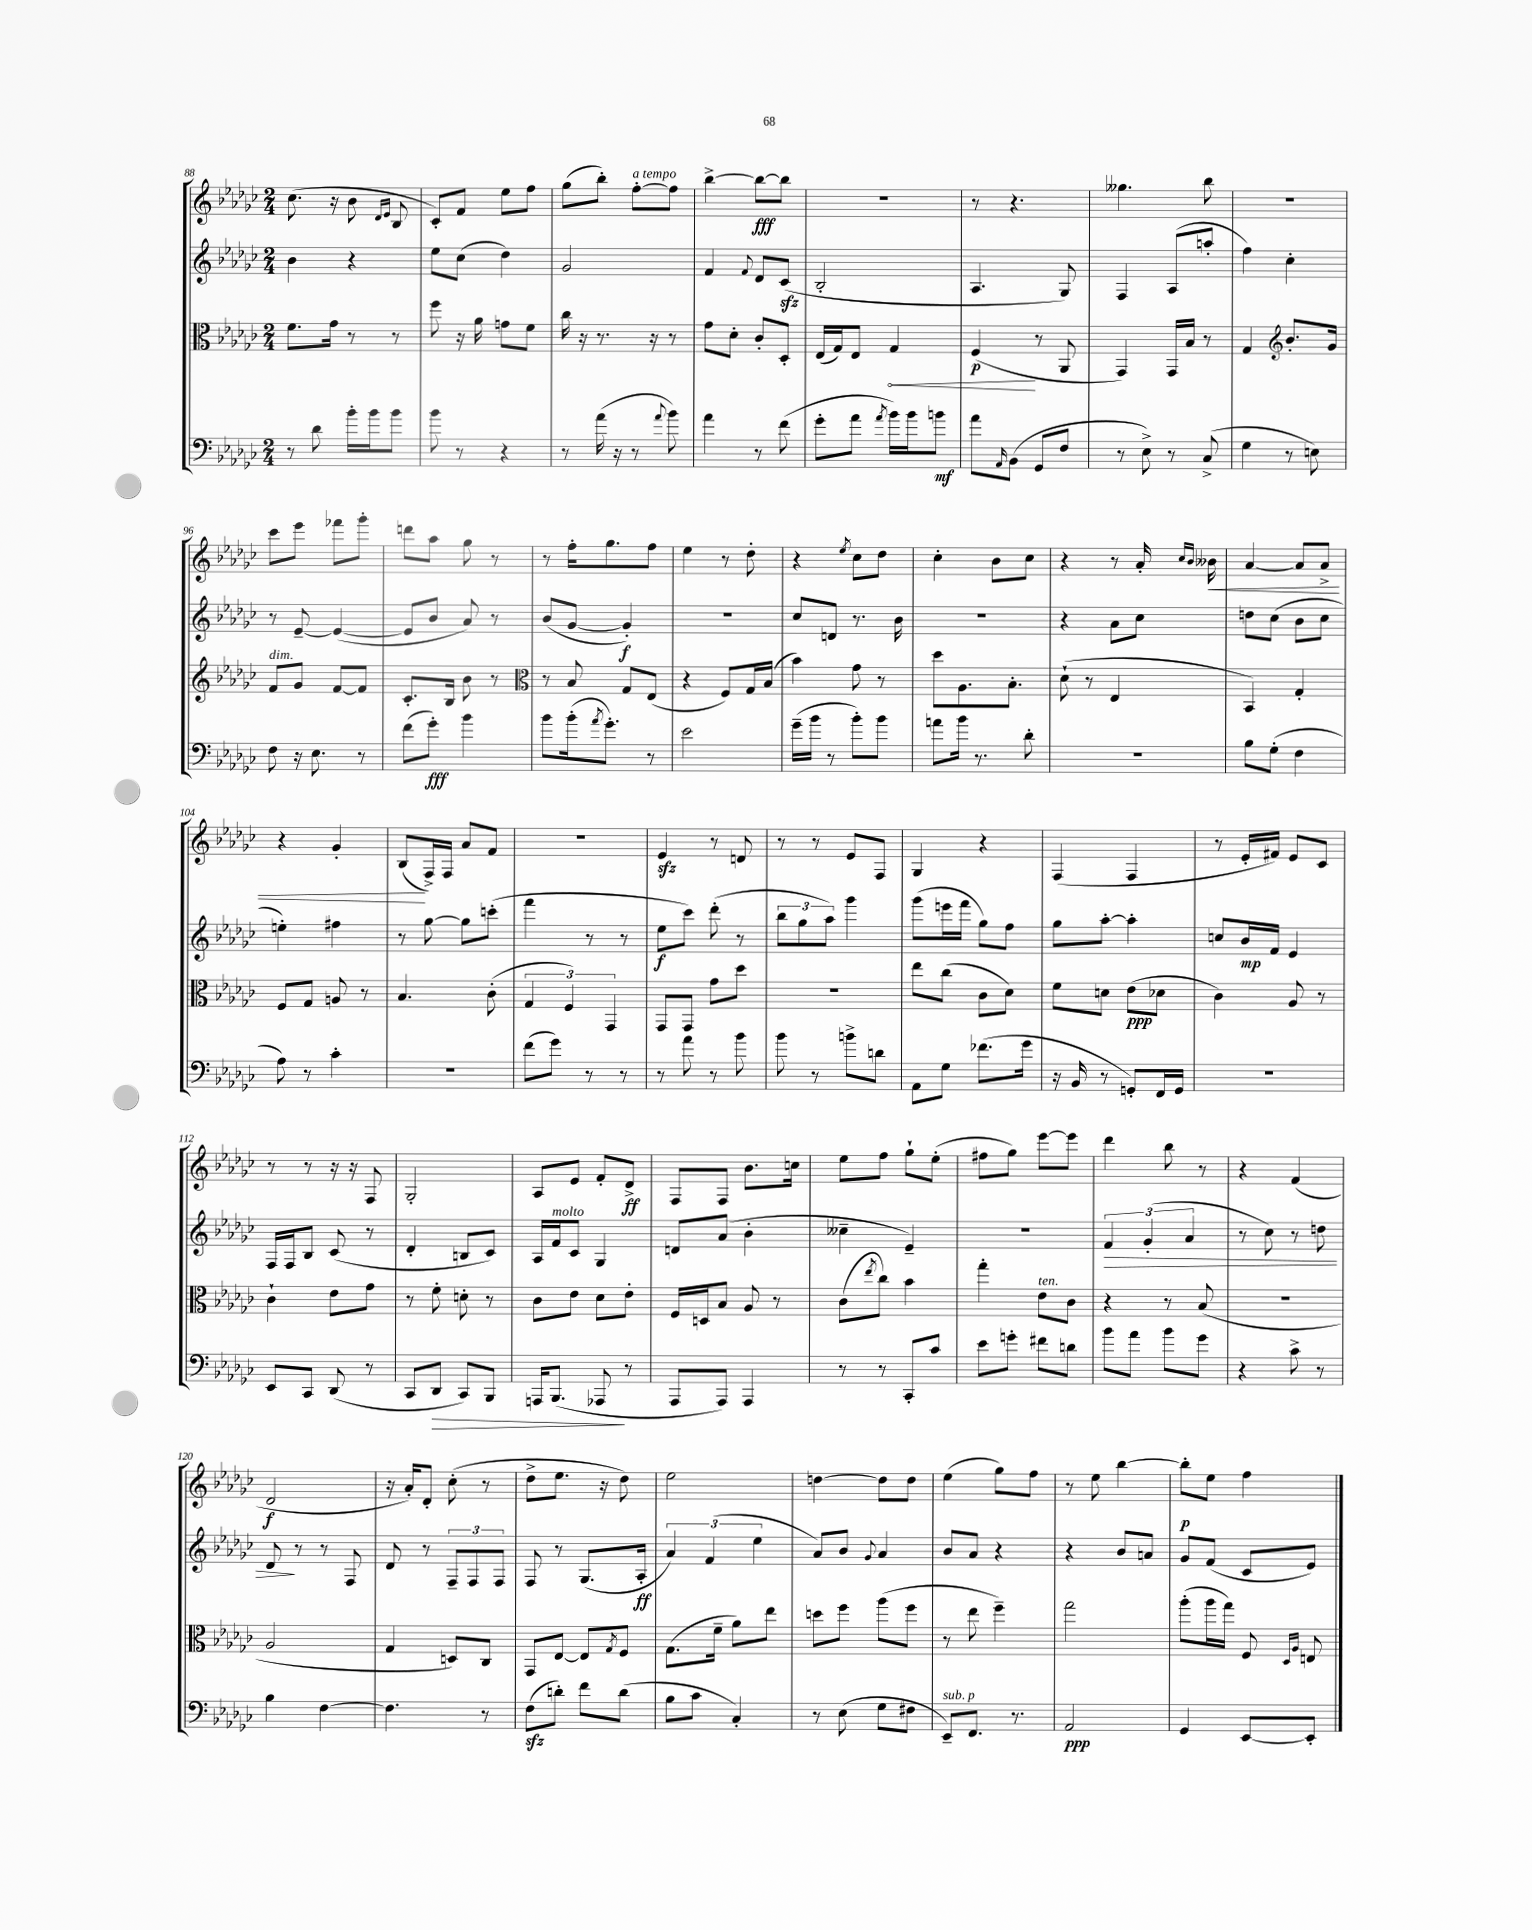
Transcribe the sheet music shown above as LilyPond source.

<<
\new StaffGroup <<
\new Staff = "s0" {
    \clef treble \key ges \major \numericTimeSignature \time 2/4
    ces''8.( r16 bes'8 \grace { des'16 ees'16 } bes8 |
    ces'8-.) f'8 ees''8 f''8 |
    ges''8( bes''8-.) f''8~-.^\markup { \italic "a tempo" } f''8 |
    bes''4~-> bes''8~\fff bes''8 |
    r2 |
    r8 r4. |
    geses''4. bes''8 |
    r2 |
    ces'''8 ees'''8 fes'''8 ges'''8-. |
    d'''8 aes''8 ges''8 r8 |
    r8 f''16-. ges''8. f''8 |
    ees''4 r8 des''8-. |
    r4 \acciaccatura { ees''8 } ces''8 des''8 |
    ces''4-. bes'8 ces''8 |
    r4 r8 aes'16-. \grace { ces''16 bes'16 } beses'16\< |
    aes'4~ aes'8 aes'8-> |
    r4 ges'4-. |
    bes8\!( f16->) f16 aes'8 f'8 |
    r2 |
    ees'4\sfz r8 d'8 |
    r8 r8 ees'8 f8 |
    ges4 r4 |
    f4( f4 |
    r8 ees'16-. fis'16) ees'8 ces'8 |
    r8 r8 r16 r16 f8 |
    ges2-. |
    aes8 ees'8 f'8-. des'8->\ff |
    f8 f8 bes'8. c''16 |
    ees''8 f''8 ges''8-! ees''8-.( |
    fis''8 ges''8) ees'''8~ ees'''8 |
    des'''4 bes''8 r8 |
    r4 f'4( |
    des'2\f |
    r16 aes'16-.) des'8-. ces''8-.( r8 |
    des''8-> ees''8. r16 des''8) |
    ees''2 |
    d''4~ d''8 d''8 |
    ees''4( ges''8) f''8 |
    r8 ees''8 bes''4~ |
    bes''8-.\p ees''8 f''4 \bar "|." |
}
\new Staff = "s1" {
    \clef treble \key ges \major \numericTimeSignature \time 2/4
    bes'4 r4 |
    ees''8 ces''8( des''4) |
    ges'2 |
    f'4 \appoggiatura { f'8 } des'8 ces'8\sfz( |
    bes2-. |
    aes4. ges8) |
    f4 aes8( a''8-. |
    f''4) ces''4-. |
    r8 ees'8~-- ees'4~( |
    ees'8 bes'8 aes'8) r8 |
    bes'8( ges'8~ ges'4-.\f) |
    R2 |
    ces''8 d'8 r8. bes'16 |
    R2 |
    r4 aes'8 ces''8 |
    d''8 ces''8( bes'8 ces''8 |
    e''4-.) fis''4 |
    r8 ges''8~ ges''8 c'''8-.( |
    f'''4 r8 r8 |
    ees''8\f ces'''8) des'''8-.( r8 |
    \tuplet 3/2 { bes''8 ges''8 aes''8) } ges'''4 |
    ges'''8( e'''16 f'''16 ges''8) f''8 |
    ges''8 aes''8~-. aes''4-. |
    c''8 bes'16\mp f'16 ees'4 |
    f16 f16 bes8 ces'8( r8 |
    des'4-. b8 ces'8) |
    aes16 f'16^\markup { \italic "molto" } ces'8 ges4 |
    d'8 aes'8( bes'4-. |
    ceses''4-- ees'4--) |
    R2 |
    \tuplet 3/2 { f'4\> ges'4-.( aes'4 } |
    r8 ces''8) r8 d''8 |
    des'8\! r8 r8 f8 |
    des'8 r8 \tuplet 3/2 { f8-- f8 f8 } |
    f8 r8 ges8.( aes16-.\ff |
    \tuplet 3/2 { aes'4) f'4( ees''4 } |
    aes'8) bes'8 \appoggiatura { ges'8 } aes'4 |
    bes'8 aes'8 r4 |
    r4 bes'8 a'8 |
    ges'8 f'8( ces'8 ees'8) \bar "|." |
}
\new Staff = "s2" {
    \clef alto \key ges \major \numericTimeSignature \time 2/4
    f'8. ges'16 r8 r8 |
    f''8 r16 aes'16 g'8 f'8 |
    ces''16 r16 r8. r16 r8 |
    ges'8 des'8-. ces'8-. des8-. |
    ees16( ges16) ees8 \once \override Hairpin.circled-tip = ##t ges4\< |
    f4\p\!( r8 aes,8 |
    ges,4) ges,16 bes16 r8 |
    ges4 \clef treble bes'8.-. ges'16 |
    f'8^\markup { \italic "dim." } ges'8 f'8~ f'8 |
    ces'8.-. bes16 bes'8 r8 |
    \clef alto r8 bes8 ges8 ees8( |
    r4 f8) ges16 bes16( |
    bes'4) ges'8 r8 |
    des''8 aes8. bes8.-. |
    des'8-!( r8 ees4 |
    bes,4) ges4-. |
    f8 ges8 a8 r8 |
    bes4. ces'8-.( |
    \tuplet 3/2 { ges4 f4) ges,4 } |
    ges,8 ges,8 ges'8 des''8 |
    R2 |
    ees''8 ces''8( ces'8 des'8) |
    f'8 d'8 ees'8\ppp( des'8 |
    ces'4) aes8 r8 |
    ces'4-! ees'8 ges'8 |
    r8 f'8-. d'8-. r8 |
    ces'8 ees'8 des'8 ees'8-. |
    f16 d16 bes8 aes8 r8 |
    ces'8( \acciaccatura { ees''8 } ces''8) bes'4 |
    ges''4-. ees'8^\markup { \italic "ten." } ces'8 |
    r4 r8 bes8( |
    r2 |
    aes2 |
    ges4 d8) ces8 |
    ges,8 ees8~ ees8 \acciaccatura { ges8 } f8 |
    ges8.( f'16-- aes'8) ees''8 |
    d''8 f''8 aes''8( f''8 |
    r8 ees''8 f''4--) |
    ges''2 |
    aes''8-.( aes''16 ges''16) f8 \grace { des16 aes16 } e8 \bar "|." |
}
\new Staff = "s3" {
    \clef bass \key ges \major \numericTimeSignature \time 2/4
    r8 des'8 bes'16-. bes'16 bes'8 |
    bes'8 r8 r4 |
    r8 aes'16( r16 r8 \appoggiatura { aes'8 } bes'8) |
    aes'4 r8 f'8( |
    ges'8-. aes'8 \acciaccatura { aes'8 } bes'16) bes'16 b'8\mf |
    aes'8 \grace { aes,16 } bes,8( ges,8 f8 |
    r8 ees8->) r8 ces8->( |
    ges4 r8 e8) |
    f8 r16 ees8. r8 |
    f'8( ges'8-.\fff) bes'4 |
    bes'8 bes'16-.( \acciaccatura { aes'8 } ges'8.-.) r8 |
    ees'2 |
    ges'16--( bes'16 r8 bes'8-.) bes'8 |
    a'8 bes'16 r8. des'8-. |
    r2 |
    bes8 ges8-.( f4 |
    aes8) r8 ces'4-. |
    R2 |
    f'8( ges'8) r8 r8 |
    r8 aes'8 r8 bes'8 |
    bes'8 r8 b'8-> d'8 |
    aes,8 ges8 fes'8.( ges'16 |
    r16 bes,16 r8 g,8-.) f,16 g,16 |
    r2 |
    ees,8 ces,8 des,8( r8 |
    ces,8 des,8\> ces,8) bes,,8 |
    a,,16 bes,,8.( aes,,8\! r8 |
    aes,,8 aes,,8) aes,,4 |
    r8 r8 ces,8-. ces'8 |
    ees'8 g'8-. fis'8 d'8 |
    bes'8 aes'8 bes'8 ges'8 |
    r4 ces'8-> r8 |
    bes4 f4~ |
    f4. r8 |
    f8\sfz( d'8-.) f'8 d'8( |
    bes8 ces'8 ces4-.) |
    r8 ees8( ges8 fis8 |
    ees,8--^\markup { \italic "sub. p" }) f,8. r8. |
    aes,2\ppp |
    ges,4 ees,8~ ees,8-. \bar "|." |
}
>>
>>
\layout { \context { \Score currentBarNumber = #88 } }
